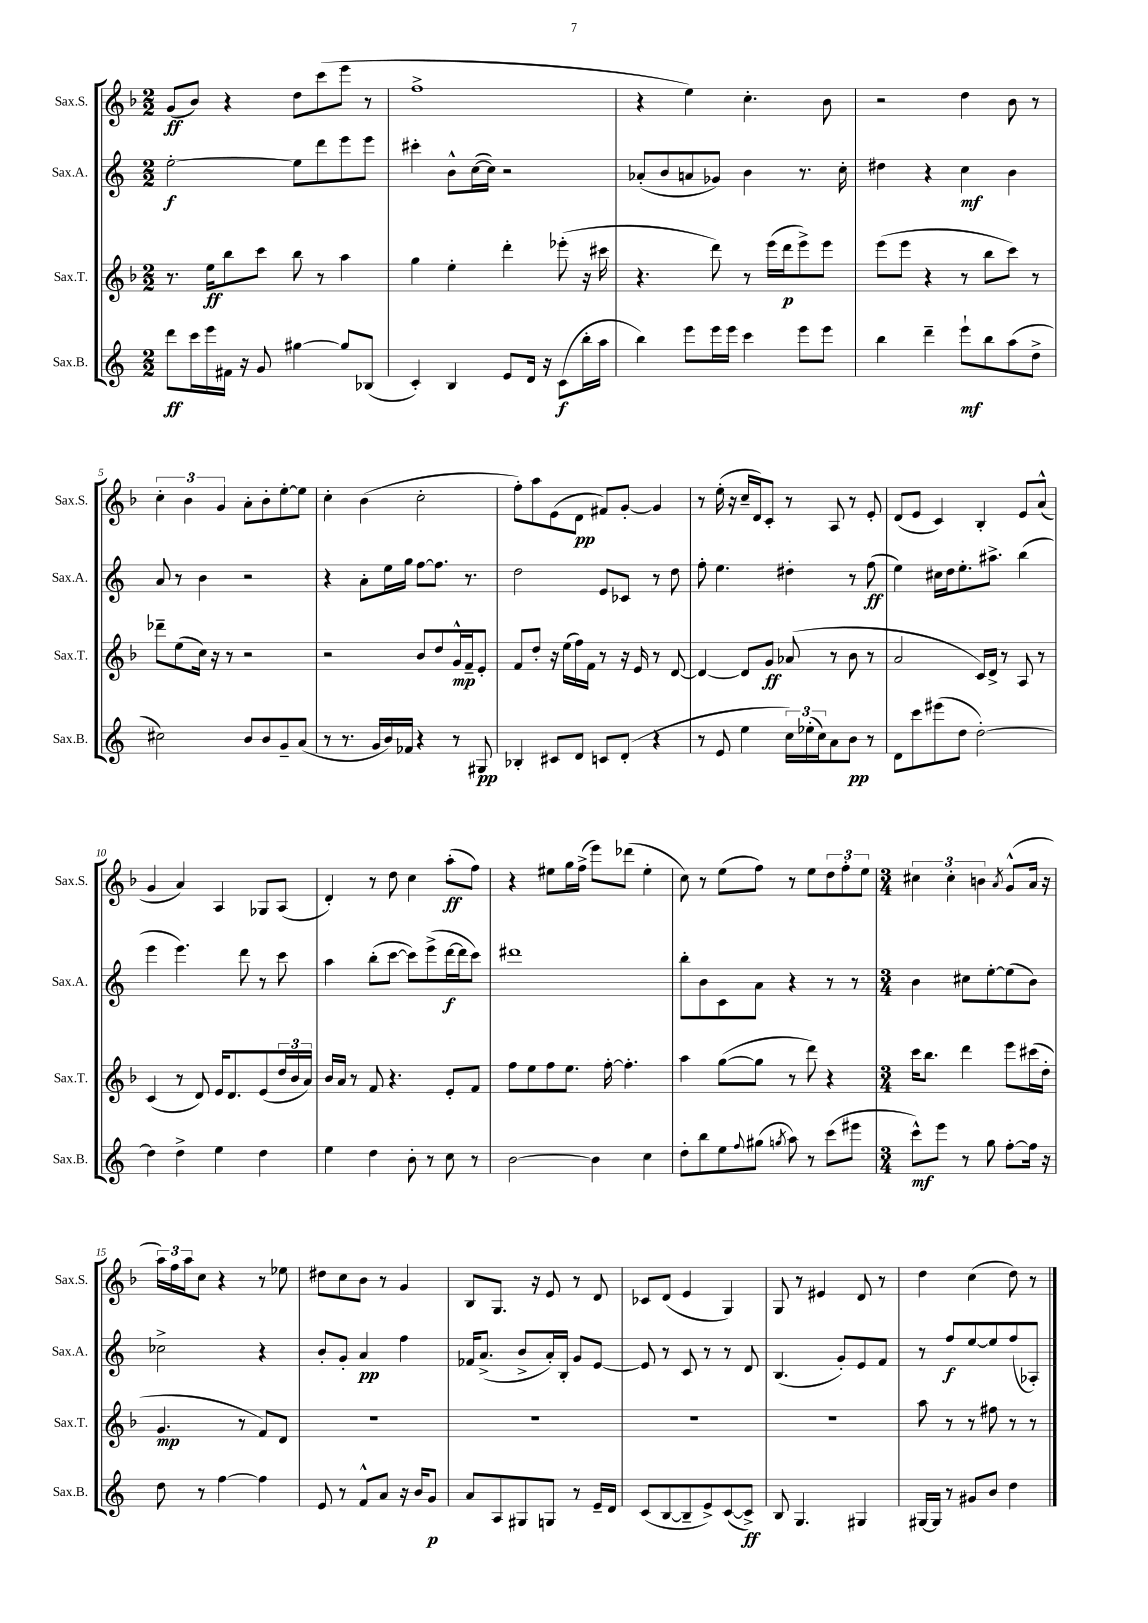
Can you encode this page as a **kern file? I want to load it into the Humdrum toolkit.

**kern	**kern	**kern	**kern
*staff4	*staff3	*staff2	*staff1
*clefG2	*clefG2	*clefG2	*clefG2
*k[]	*k[b-]	*k[]	*k[b-]
*M2/2	*M2/2	*M2/2	*M2/2
8ddd	8.r	[2ee'	(8g
16ccc	.	.	8b-)
16eee	16ee	.	.
16f#	8bb-	.	4r
16r	.	.	.
8g	8ccc	.	.
[4gg#	8bb-	8ee]	8dd
.	8r	8ddd	(8ccc
8gg#]	4aa	8eee	8eee
(8B-	.	8eee	8r
=	=	=	=
4c')	4gg	4ccc#'	1ff^
4B	4ee'	8b^^	.
.	.	([16cc	.
.	.	16cc])	.
8e	4ddd'	2r	.
16d	.	.	.
16r	.	.	.
(8c	(8eee-'	.	.
16bb'	16r	.	.
16aa	16ccc#	.	.
=	=	=	=
4bb)	4.r	(8a-'	4r
.	.	8b	.
8eee	.	8a	4ee)
16eee	8ddd)	8g-)	.
16eee	.	.	.
4ccc	8r	4b	4.cc'
.	(16eee	.	.
.	16ddd	.	.
8eee	8eee^)	8.r	.
8eee	8eee	.	8b-
.	.	16cc'	.
=	=	=	=
4bb	(8eee	4dd#	2r
.	8eee	.	.
4ddd~	4r	4r	.
8eee`	8r	4cc	4dd
8bb	8bb-	.	.
(8aa	8ccc)	4b	8b-
8dd^	8r	.	8r
=	=	=	=
2cc#)	8ddd-~	8a	6cc'
.	(8ee	8r	.
.	.	.	6b-
.	16cc)	4b	.
.	16r	.	.
.	.	.	6g
.	8r	.	.
8b	2r	2r	8a'
8b	.	.	8b-'
8g~	.	.	[8ee'
(8a	.	.	8ee]
=	=	=	=
8r	2r	4r	4cc'
8.r	.	.	.
.	.	8a'	(4b-
16g	.	.	.
16b)	.	16ee	.
16f-	.	16gg	.
4r	8b-	[8ff	2cc'
.	8dd	8.ff]	.
8r	16g^^	.	.
.	16f~	8.r	.
8G#	8e'	.	.
=	=	=	=
4B-'	8f	2dd	8ff')
.	8dd'	.	8aa
8c#	16r	.	(8e
.	(16ee	.	.
8d	16ff)	.	8d
.	16f	.	.
8c	8r	8e	8f#)
(8d'	16r	8c-	[8g'
.	16e	.	.
4r	8r	8r	4g]
.	[8d	8dd	.
=	=	=	=
8r	4d_	8ff'	8r
8e	.	4.ee	(16ee'
.	.	.	16r
4ee	8d]	.	16cc~
.	.	.	16d)
.	8g	.	8c'
24cc)	(8a-	4dd#'	8r
(24ee-'	.	.	.
24cc)	.	.	.
8a	8r	.	8A
8b	8b-	8r	8r
8r	8r	(8ff	8e'
=	=	=	=
8d	2a	4ee)	(8d
8ccc	.	.	8e
(8eee#	.	16cc#	4c)
.	.	16dd	.
8dd	.	8.ee'	.
[2dd')	16c)	.	4B-'
.	16d^	8.aa#^	.
.	8r	.	.
.	8A	(4bb	8e
.	8r	.	(8a^^
=	=	=	=
4dd]	(4c	4eee	4g
4dd^	8r	4.eee)	4a)
.	8d)	.	.
4ee	16e	.	4A
.	8.d	.	.
.	.	8ddd	.
4dd	(8e	8r	8G-
.	24dd	8ccc	(8A
.	24b-	.	.
.	24a)	.	.
=	=	=	=
4ee	16b-	4aa	4d')
.	16a	.	.
.	8r	.	.
4dd	8f	(8bb'	8r
.	4.r	[8ccc	8dd
8b'	.	8ccc])	4cc
8r	.	(8eee^	.
8cc	8e'	[16ddd	(8aa'
.	.	16ddd]	.
8r	8f	8ccc)	8ff)
=	=	=	=
[2b	8ff	1ddd#	4r
.	8ee	.	.
.	8ff	.	8ee#
.	8.ee	.	16gg
.	.	.	(16ff^
4b]	.	.	8eee)
.	[16ff'	.	.
.	4.ff']	.	(8ddd-
4cc	.	.	4ee#'
=	=	=	=
8dd'	4aa	8bb'	8cc)
8bb	.	8b	8r
8ee	([8gg	8c	(8ee
8qqff	.	.	.
(8gg#	8gg]	8a	8ff)
8qgg	.	.	.
8aa)	8r	4r	8r
8r	8ddd)	.	8ee
(8ccc	4r	8r	12dd
.	.	.	12ff'
8eee#	.	8r	.
.	.	.	12ee
=	=	=	=
*M3/4	*M3/4	*M3/4	*M3/4
8ccc^^)	16ccc	4b	6cc#
.	8.bb-	.	.
8eee	.	.	.
.	.	.	6cc#'
8r	4ddd	8cc#	.
.	.	.	6b
8gg	.	[8ee'	.
.	.	.	8qa
[8ff'	8eee	(8ee]	(8g^^
16ff]	(16ccc#	8b)	16a
16r	16dd'	.	16r
=	=	=	=
8dd	4.g	2cc-^	24aa)
.	.	.	24ff
.	.	.	24aa
8r	.	.	8cc
[4ff	.	.	4r
.	8r	.	.
4ff]	8f)	4r	8r
.	8d	.	8ee-
=	=	=	=
8e	2.r	8b'	8dd#
8r	.	8g'	8cc
8f^^	.	4a	8b-
8a	.	.	8r
16r	.	4ff	4g
16b	.	.	.
8g	.	.	.
=	=	=	=
8a	2.r	16f-	8B-
.	.	(8.a^	.
8A	.	.	8.G
8G#	.	8b^	.
.	.	.	16r
8G	.	16a')	8e
.	.	16B'	.
8r	.	8g	8r
16e~	.	[8e	8d
16d	.	.	.
=	=	=	=
(8c	2.r	8e]	8c-
[8B	.	8r	(8d
8B~]	.	8c	4e
8e^)	.	8r	.
([8c	.	8r	4G)
8c^])	.	8d	.
=	=	=	=
8B	2.r	(4.B	8G
4.G	.	.	8r
.	.	.	4e#
.	.	8g')	.
4G#	.	8e	8d
.	.	8f	8r
=	=	=	=
[16G#	8aa	8r	4dd
16G#]	.	.	.
8r	8r	8ff	.
8g#	8r	[8ee	(4cc
8b	8ff#	8ee]	.
4dd	8r	(8ff	8dd)
.	8r	8A-')	8r
==	==	==	==
*-	*-	*-	*-
